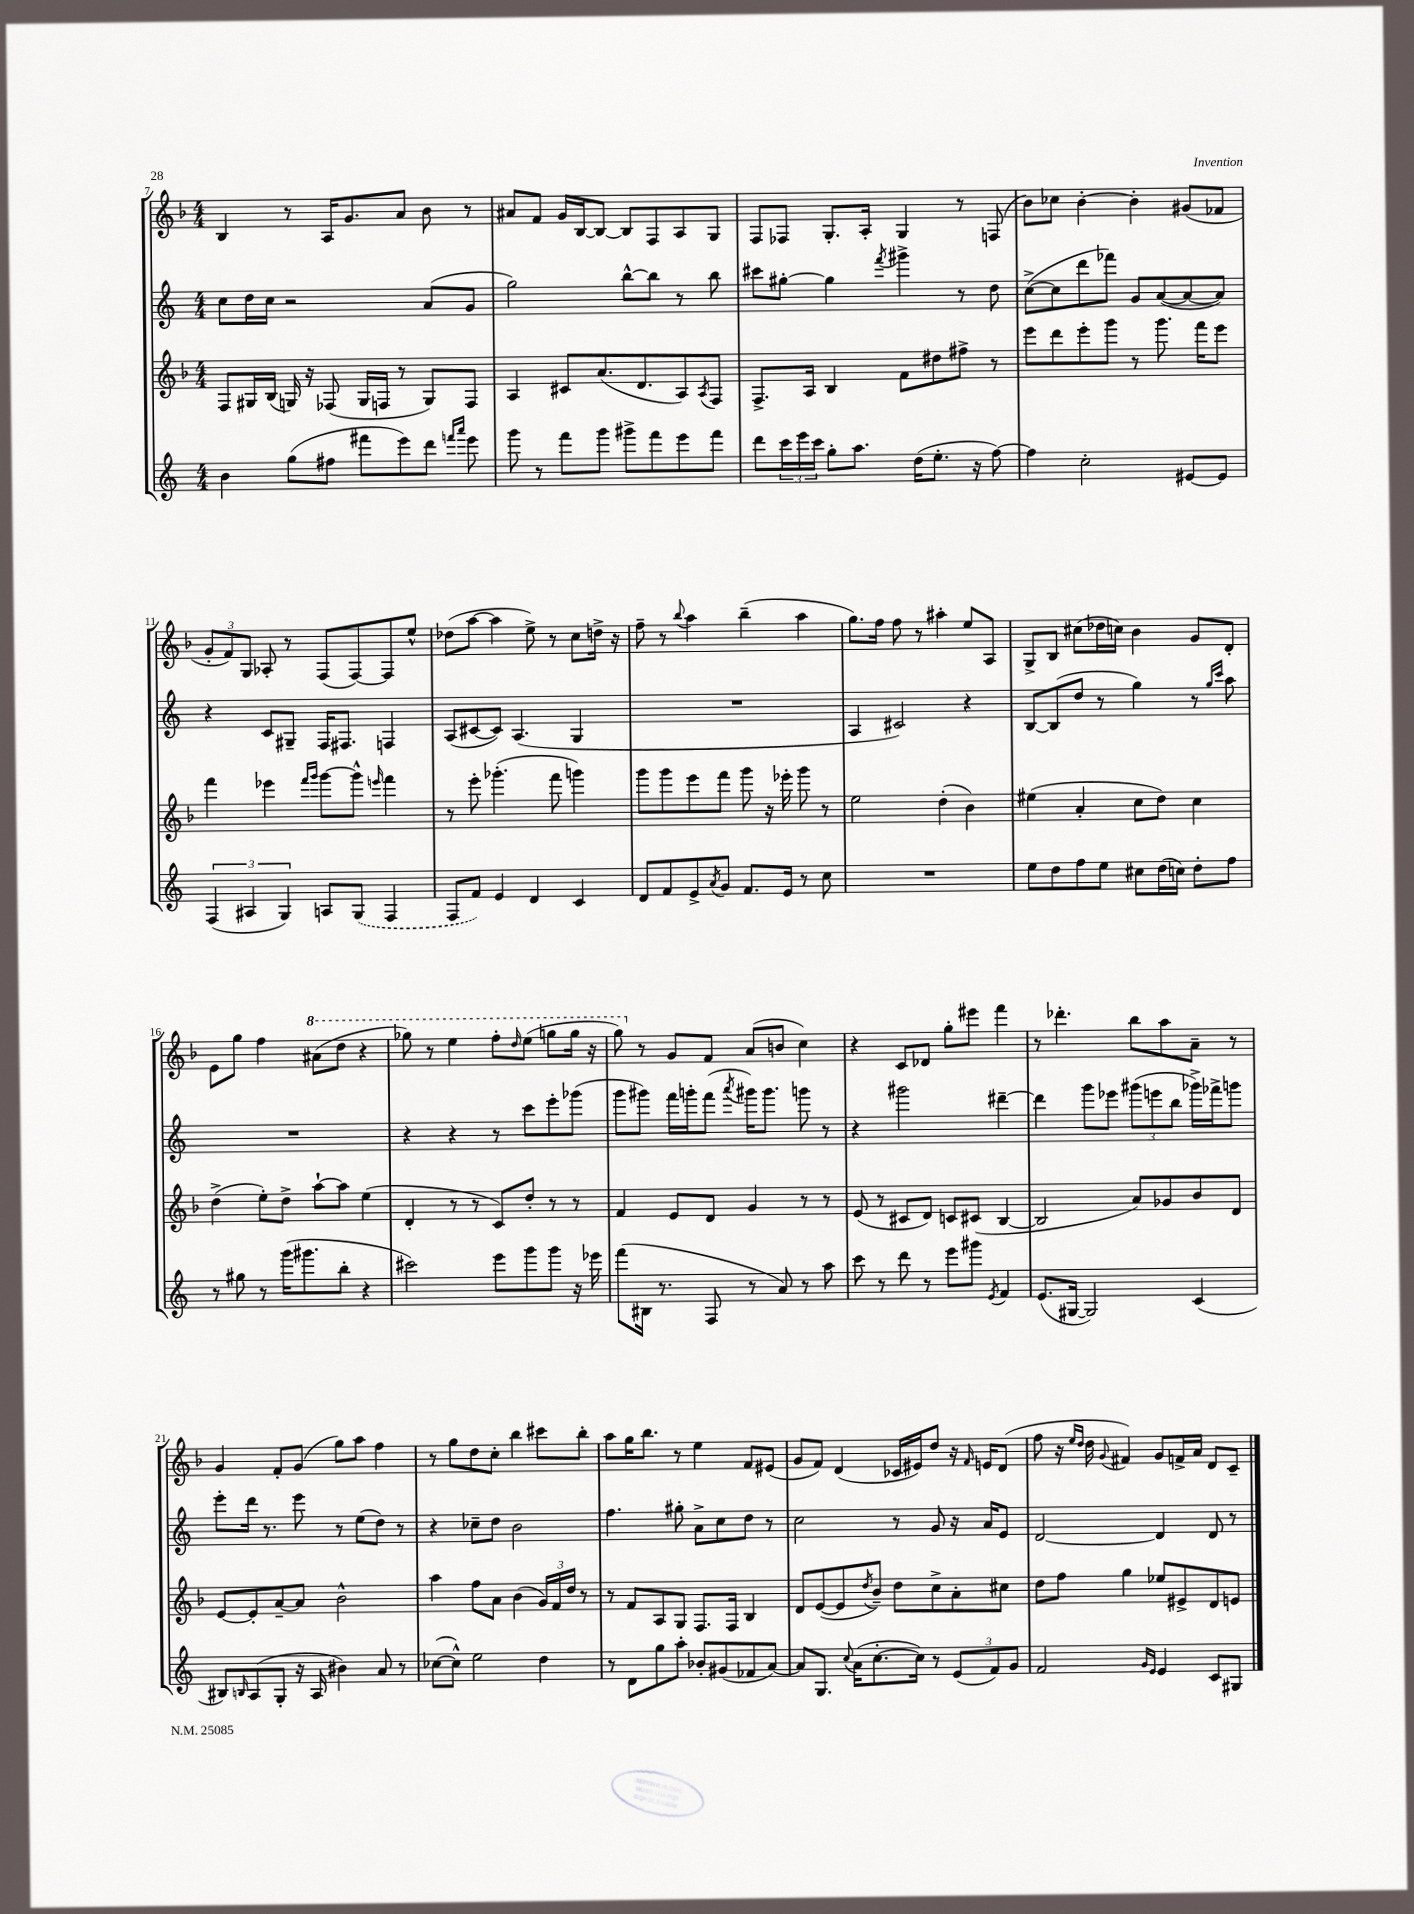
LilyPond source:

<<
\new StaffGroup <<
\new Staff = "s0" {
    \clef treble \key f \major \numericTimeSignature \time 4/4
    bes4 r8 a16 g'8. a'8 bes'8 r8 |
    ais'8 f'8 g'16 bes16~ bes8~ bes8 f8 a8 g8 |
    f8 fes8 g8.-. a16-. g4 r8 f8( |
    bes'8) ces''8 bes'4~-. bes'4-. gis'8( fes'8 |
    \tuplet 3/2 { g'8-. f'8) g8 } aes8-. r8 f8( f8~) f8 e''8-^ |
    des''8( a''8~ a''4 e''8->) r8 c''8 d''16-> r16 |
    f''8-- r8 \appoggiatura { bes''8 } a''4 bes''4--( a''4 |
    g''8.) f''16 f''8 r8 ais''4-. e''8 a8 |
    g8-> bes8 cis''8( des''16 c''16) bes'4 g'8 d'8-. |
    e'8 g''8 f''4 \ottava #1 ais''8( d'''8 r4 |
    ges'''8) r8 e'''4 f'''8-. \grace { d'''16 } e'''8( g'''8 g'''16 r16 |
    g'''8) \ottava #0 r8 g'8 f'8 a'8( b'8 c''4) |
    r4 c'8 des'8 g''8-. eis'''8 f'''4 |
    r8 des'''4.-. bes''8 a''8 a'8-- r8 |
    g'4 f'8-. g'8( g''8) a''8 f''4 |
    r8 g''8 d''8 c''8-. bes''4 cis'''8 bes''8-. |
    a''8 g''16 bes''8. r8 e''4 f'8 eis'8( |
    g'8 f'8) d'4( ces'16 eis'16) d''8 r16 \grace { f'16 } e'16 d'8( |
    f''8 r16 \grace { e''16 d''16 } d''16 \appoggiatura { g'8 } fis'4) g'8 f'16-> a'16 d'8 c'8-- \bar "|." |
}
\new Staff = "s1" {
    \clef treble \key c \major \numericTimeSignature \time 4/4
    c''8 d''16 c''16 r2 a'8( g'8 |
    g''2) b''8~-^ b''8 r8 b''8 |
    cis'''8 gis''8~-. gis''4 \acciaccatura { f'''8 } gis'''4-> r8 d''8 |
    c''8~->( c''8 d'''8 fes'''8) g'8 a'8~( a'8~ a'8) |
    r4 c'8 gis8-- f16 fis8. f4 |
    a8( cis'8~ cis'8) a4.( g4 |
    R1 |
    a4 cis'2) r4 |
    b8~ b8( d''8 r8 g''4) r8 \grace { g''16 c'''16 } a''8 |
    R1 |
    r4 r4 r8 c'''8 e'''8-. ges'''8( |
    g'''8 gis'''8) f'''16 g'''16-. f'''8( \acciaccatura { a'''8 } gis'''16) gis'''8. g'''8 r8 |
    r4 gis'''2 dis'''4~-- |
    dis'''4 g'''8 ees'''8 \tuplet 3/2 { gis'''8( e'''8 b''8 } ges'''16->) fes'''16-> g'''8 |
    e'''8-. d'''16 r8. e'''8 r8 e''8( d''8) r8 |
    r4 ces''8-- d''8 b'2 |
    f''4. gis''8-. a'8-> c''8 d''8 r8 |
    c''2 r8 g'8 r16 a'16 e'8 |
    d'2~ d'4 d'8 r8 \bar "|." |
}
\new Staff = "s2" {
    \clef treble \key f \major \numericTimeSignature \time 4/4
    f8 gis16 bes16( g16) r16 fes8( g16 f16 r8 g8) f8 |
    a4 cis'8 a'8.( d'8. a8) \acciaccatura { a8 } f8 |
    f8.-> a16 bes4 f'8 dis''8 fis''8-> r8 |
    e'''8 d'''8 e'''8-. g'''8 r8 g'''8. f'''16 e'''8 |
    f'''4 ees'''4 \grace { f'''16 g'''16 } g'''8~ g'''8-^ \grace { e'''16 } f'''4 |
    r8 e'''8-. ges'''4.-.( f'''8 g'''4) |
    g'''8 g'''8 e'''8 f'''8 g'''8 r16 ees'''16-. g'''8 r8 |
    e''2 d''4-.( bes'4) |
    eis''4( a'4-. c''8 d''8) c''4 |
    d''4->( e''8-.) d''8-> a''8~-! a''8 e''4( |
    d'4-. r8 r8 c'8) d''8-. r8 r8 |
    f'4 e'8 d'8 g'4 r8 r8 |
    e'8( r8 cis'8 d'8) c'8 cis'8( bes4~ |
    bes2 a'8) ges'8 bes'8 d'8 |
    e'8~ e'8-. a'8~-- a'8 bes'2-^ |
    a''4 f''8 a'8 bes'4( \tuplet 3/2 { g'16) f'16 d''16 } r8 |
    r8 f'8 a8 g8 f8. f16 bes4 |
    d'8 e'8~( e'8 \acciaccatura { d''8 } bes'8--) d''8 c''8-> a'8-. cis''8 |
    d''8 f''8 g''4 ees''8 eis'8-> d'8 e'8 \bar "|." |
}
\new Staff = "s3" {
    \clef treble \key c \major \numericTimeSignature \time 4/4
    b'4 g''8( fis''8 fis'''8 e'''8) d'''8 \grace { f'''16 a'''16 } e'''8 |
    g'''8 r8 f'''8 g'''8 gis'''8-> f'''8 e'''8 f'''8 |
    d'''8 \tuplet 3/2 { c'''16 e'''16 c'''16 } g''8-. a''8. d''16( e''8.-. r16 f''8~) |
    f''4 c''2-. eis'8~ eis'8 |
    \tuplet 3/2 { f4( ais4 g4) } a8 \once \slurDashed g8( f4 |
    f8 f'8) e'4 d'4 c'4 |
    d'8 f'8 e'8-> \acciaccatura { a'8 } g'8 f'8. e'16 r8 c''8 |
    R1 |
    e''8 d''8 f''8 e''8 cis''8 d''16( c''16) d''8-. f''8 |
    r8 gis''8 r8 g'''16( gis'''8. b''8-. r4 |
    cis'''2) e'''8 g'''8 g'''8 r16 ees'''16 |
    f'''8( bis16 r8. f8 r8 a'8) r8 a''8 |
    c'''8 r8 d'''8 r8 e'''8 gis'''8 \acciaccatura { e'8 } f'4 |
    e'8.( gis16~ gis2) c'4( |
    bis8) \grace { b16 } a8( g8-. r16 a16 bis'4) a'8 r8 |
    ces''8~( ces''8-^) e''2 d''4 |
    r8 d'8 g''8 a''8-. bes'8-. gis'8( fes'8 a'8~) |
    a'8 g8. \appoggiatura { c''8 } a'16( c''8.~-. c''16) r8 \tuplet 3/2 { e'8( f'8) g'8 } |
    f'2 \grace { g'16 e'16 } e'4 c'8 gis8 \bar "|." |
}
>>
>>
\layout { \context { \Score currentBarNumber = #7 } }
